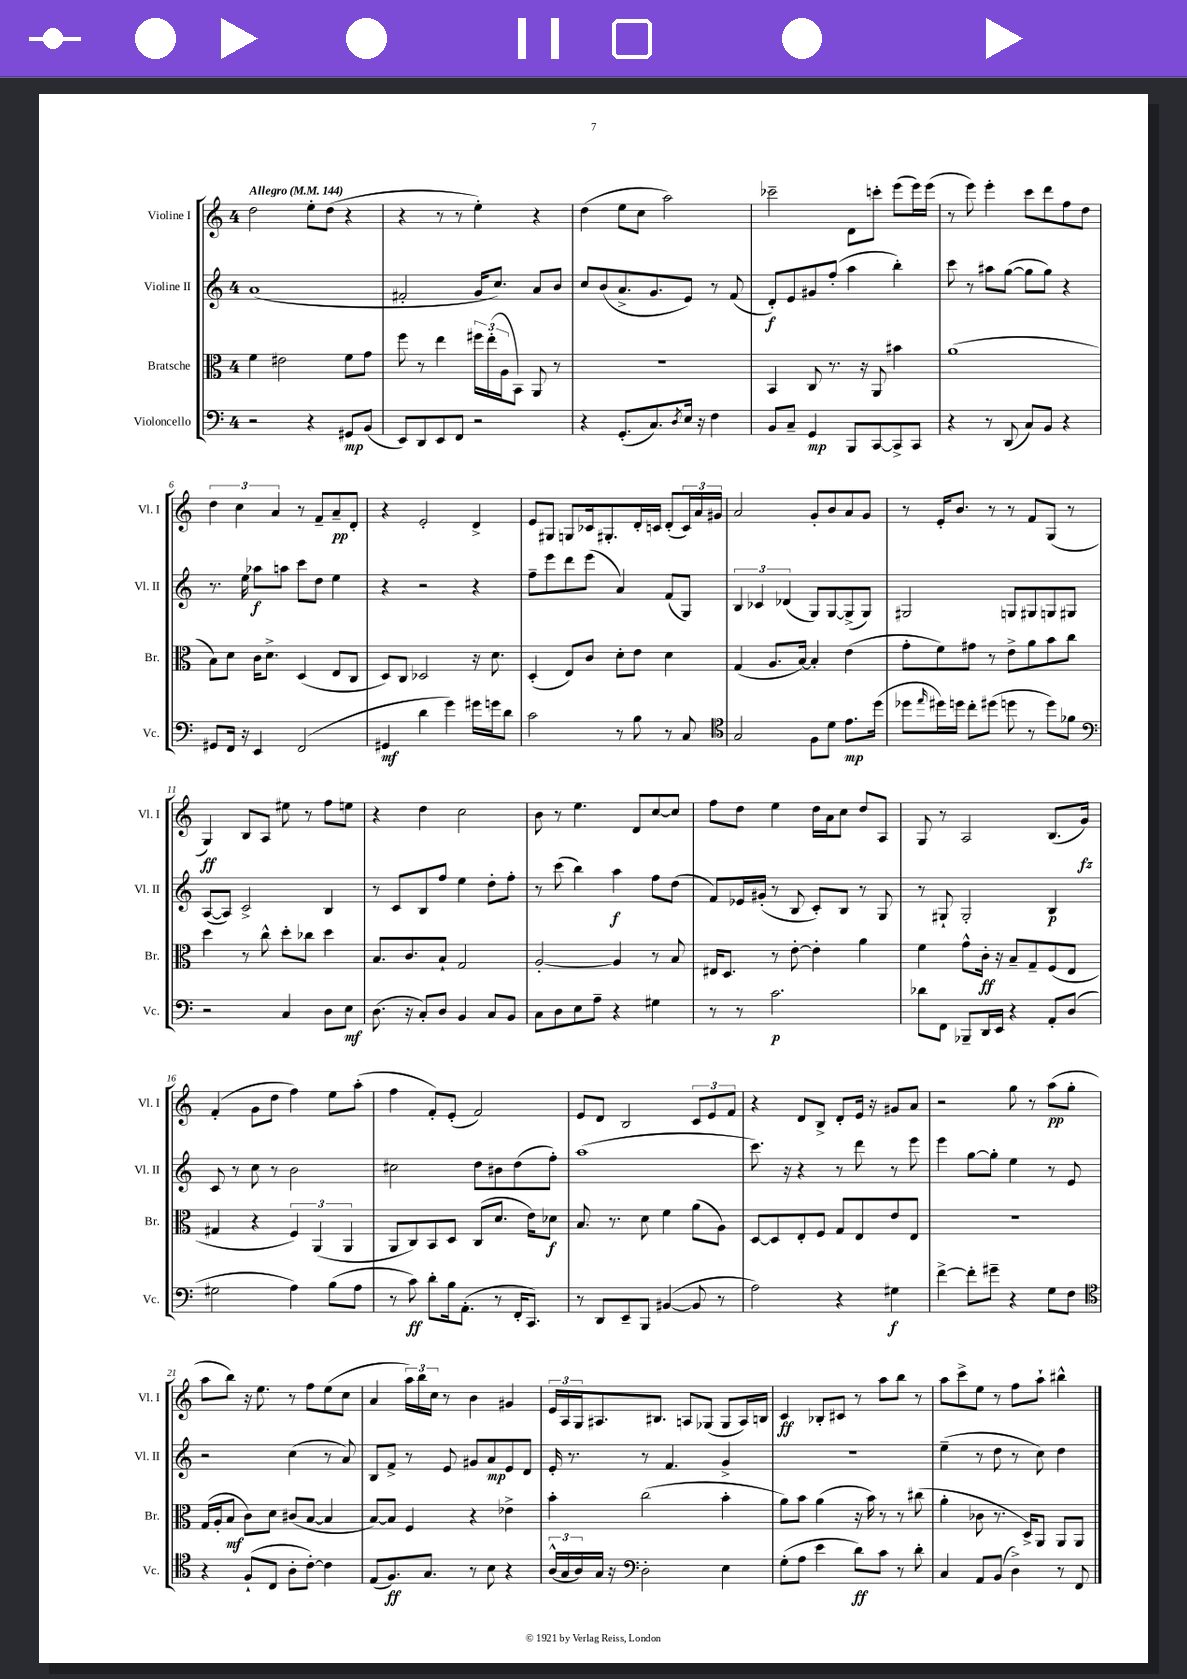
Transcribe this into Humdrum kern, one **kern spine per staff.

**kern	**dynam	**kern	**dynam	**kern	**dynam	**kern	**dynam
*part4	*part4	*part3	*part3	*part2	*part2	*part1	*part1
*staff4	*staff4	*staff3	*staff3	*staff2	*staff2	*staff1	*staff1
*I"Violoncello	*	*I"Bratsche	*	*I"Violine II	*	*I"Violine I	*
*I'Vc.	*	*I'Br.	*	*I'Vl. II	*	*I'Vl. I	*
*clefF4	*	*clefC3	*	*clefG2	*	*clefG2	*
*k[]	*	*k[]	*	*k[]	*	*k[]	*
*M4/4	*	*M4/4	*	*M4/4	*	*M4/4	*
*MM144	*	*MM144	*	*MM144	*	*MM144	*
=1	=1	=1	=1	=1	=1	=1	=1
!	!	!	!	!	!	!LO:TX:a:B:t=Allegro	!
2r	.	4f\	.	(1a	.	2dd\	.
.	.	2e#X\	.	.	.	.	.
4r	.	.	.	.	.	8ee'\L	.
.	.	.	.	.	.	(8dd\J	.
8GG#X/L	mp	8f\L	.	.	.	4r	.
(8BB/J	.	8g\J	.	.	.	.	.
=2	=2	=2	=2	=2	=2	=2	=2
8EE/L)	.	8ff\	.	2f#X'/	.	4r	.
8DD/	.	8r	.	.	.	.	.
8EE/	.	4ee\	.	.	.	8r	.
8FF/J	.	.	.	.	.	8r	.
2r	.	24ff#X\LL	.	16g/KL	.	4ee'\)	.
.	.	(24ee'\	.	.	.	.	.
.	.	.	.	8.cc/J)	.	.	.
.	.	24A\J	.	.	.	.	.
.	.	8BB\J)	.	.	.	.	.
.	.	8AA/	.	8a/L	.	4r	.
.	.	8r	.	8b/J	.	.	.
=3	=3	=3	=3	=3	=3	=3	=3
4r	.	1r	.	8cc/L	.	(4dd\	.
.	.	.	.	(8b/	.	.	.
(8.GG'/L	.	.	.	8.a^/	.	8ee\L	.
.	.	.	.	.	.	8cc\J	.
8.C/)	.	.	.	8.g/	.	.	.
.	.	.	.	.	.	2aa\)	.
8qD/	.	.	.	.	.	.	.
16E/Jk	.	.	.	8e/J)	.	.	.
16r	.	.	.	.	.	.	.
4F\	.	.	.	8r	.	.	.
.	.	.	.	(8f/	.	.	.
=4	=4	=4	=4	=4	=4	=4	=4
8BB/L	.	4BB/	.	8d'/L)	f	2ccc-X~\	.
8C~/J	.	.	.	8e/	.	.	.
4GG/	mp	8C/	.	8g#X/	.	.	.
.	.	8.r	.	(8ff'/J	.	.	.
8BBB/L	.	.	.	4aa\	.	8d\L	.
.	.	16r	.	.	.	.	.
[8CC/	.	8AA/	.	.	.	8cccn'\J	.
8CC^/]	.	4b#X\	.	4bb'\)	.	(8eee\L	.
8CC/J	.	.	.	.	.	16eee\L)	.
.	.	.	.	.	.	(16eee\JJ	.
=5	=5	=5	=5	=5	=5	=5	=5
4r	.	(1a	.	8ccc\	.	8r	.
.	.	.	.	8r	.	8eee\)	.
8r	.	.	.	8aa#X\L	.	4eee'\	.
(8DD/	.	.	.	([8gg\J	.	.	.
8C/L)	.	.	.	8gg\L]	.	8ccc\L	.
8BB/J	.	.	.	8gg\J)	.	8ddd\	.
4r	.	.	.	4r	.	8ff\	.
.	.	.	.	.	.	8dd\J	.
!!LO:LB:g=z
=6	=6	=6	=6	=6	=6	=6	=6
8GG#X/L	.	8B\L)	.	8.r	.	6dd\	.
16FF/Jk	.	8d\J	.	.	.	.	.
.	.	.	.	.	.	6cc\	.
16r	.	.	.	16ee\	.	.	.
4EE/	.	16c\KL	.	8aa-X\L	f	.	.
.	.	8.d^\J	.	.	.	.	.
.	.	.	.	.	.	6a/	.
.	.	.	.	8aan\J	.	.	.
(2FF/	.	(4D/	.	8ccc\L	.	8r	.
.	.	.	.	8dd\J	.	8f~/L	.
.	.	8E/L	.	4ee\	.	8a~/	pp
.	.	8C/J	.	.	.	8d'/J	.
=7	=7	=7	=7	=7	=7	=7	=7
4GG#X/	mf	8D/L)	.	4r	.	4r	.
.	.	8C/J	.	.	.	.	.
4d\	.	2D-X/	.	2r	.	2e'/	.
4g\)	.	.	.	.	.	.	.
16g#X\LL	.	16r	.	4r	.	4d^/	.
16gn\J	.	8.d\	.	.	.	.	.
8d\J	.	.	.	.	.	.	.
=8	=8	=8	=8	=8	=8	=8	=8
2c\	.	(4D'/	.	8ff~\L	.	8e/L	.
.	.	.	.	8eee\	.	8G#X/J	.
.	.	8E/L)	.	8ddd\	.	8Gn/L	.
.	.	8c/J	.	(8eee\J	.	16c-X/k	.
.	.	.	.	.	.	8.G#X'/	.
8r	.	8d'\L	.	4a/)	.	.	.
8B\	.	8e\J	.	.	.	16d'/L	.
.	.	.	.	.	.	16cn/JJ	.
8r	.	4d\	.	(8f/L	.	(8d'/L	.
8C/	.	.	.	8G/J)	.	24c/L)	.
.	.	.	.	.	.	24a/	.
.	.	.	.	.	.	24g#X/JJ	.
=9	=9	=9	=9	=9	=9	=9	=9
*clefC4	*	*	*	*	*	*	*
2G/	.	(4G/	.	6B/	.	2a/	.
.	.	.	.	6c-X/	.	.	.
.	.	8.A/L	.	.	.	.	.
.	.	.	.	(6d-X/	.	.	.
.	.	[16B/Jk)	.	.	.	.	.
8F\L	.	4B'/]	.	8G/L)	.	8g'/L	.
8d\J	.	.	.	[8G/	.	8b/	.
8.e\L	mp	(4e\	.	(8G^/]	.	8a/	.
.	.	.	.	8G/J)	.	8g/J	.
(16dd\Jk	.	.	.	.	.	.	.
=10	=10	=10	=10	=10	=10	=10	=10
8dd-X\L	.	8g'\L	.	2G#X/	.	8r	.
16qqee/	.	.	.	.	.	.	.
16dd#X\L)	.	8f\)	.	.	.	16e'/KL	.
16ddn\JJ	.	.	.	.	.	8.b/J	.
8cc'\L	.	8g#X\J	.	.	.	.	.
(8dd#X\J	.	8r	.	.	.	8r	.
8ddn\	.	8e^\L	.	8Gn/L	.	8r	.
8r	.	8a\	.	8G#X/	.	8f/L	.
8dd\L)	.	8b\	.	8Gn/	.	(8G/J	.
8f-X\J	.	8cc\J	.	8G#X/J	.	8r	.
!!LO:LB:g=z
=11	=11	=11	=11	=11	=11	=11	=11
*clefF4	*	*	*	*	*	*	*
2r	.	4dd\	.	([8A/L	.	4G/)	ff
.	.	.	.	8A/J])	.	.	.
.	.	8r	.	2c^/	.	8B/L	.
.	.	8cc^^\	.	.	.	8A/J	.
4C/	.	8dd'\L	.	.	.	8ee#X\	.
.	.	8cc-X\J	.	.	.	8r	.
8D\L	.	4dd\	.	4B/	.	8ff\L	.
8E\J	mf	.	.	.	.	8een\J	.
=12	=12	=12	=12	=12	=12	=12	=12
(8.D\	.	8.B/L	.	8r	.	4r	.
.	.	.	.	8c/L	.	.	.
16r	.	8.c/	.	.	.	.	.
8C'/L)	.	.	.	8B/	.	4dd\	.
8D/J	.	8B`/J	.	8ff/J	.	.	.
4BB/	.	2G/	.	4ee\	.	2cc\	.
8C/L	.	.	.	8dd'\L	.	.	.
8BB/J	.	.	.	8ff'\J	.	.	.
=13	=13	=13	=13	=13	=13	=13	=13
8C\L	.	[2A'/	.	8r	.	8b\	.
8D\	.	.	.	(8ccc\	.	8r	.
8E\	.	.	.	4bb\)	.	4.ee\	.
8A~\J	.	.	.	.	.	.	.
4r	.	4A/]	.	4aa\	f	.	.
.	.	.	.	.	.	8d/L	.
4G#X\	.	8r	.	8ff\L	.	[8cc/	.
.	.	8B/	.	(8dd\J	.	8cc/J]	.
=14	=14	=14	=14	=14	=14	=14	=14
8r	.	16E#X/KL	.	8f/L)	.	8ff\L	.
.	.	8.D/J	.	.	.	.	.
8r	.	.	.	16e-X/L	.	8dd\J	.
.	.	.	.	(16g#X'/JJ	.	.	.
2.c\	p	8r	.	8r	.	4ee\	.
.	.	[8e'\	.	8B/	.	.	.
.	.	4e'\]	.	8c'/L)	.	16dd\LL	.
.	.	.	.	.	.	16a\J	.
.	.	.	.	8B/J	.	8cc\J	.
.	.	4a\	.	8r	.	8dd/L	.
.	.	.	.	8G/	.	8A/J	.
=15	=15	=15	=15	=15	=15	=15	=15
8d-X\L	.	4f\	.	8r	.	8G/	.
8FF\J	.	.	.	8G#X`/	.	8r	.
8BBB-X~/L	.	8g^^\L	.	2G#'/	.	2A/	.
16DD/L	.	16c'\Jk	ff	.	.	.	.
16EE/JJ	.	16r	.	.	.	.	.
4r	.	8B~/L	.	.	.	.	.
.	.	8G~/	.	.	.	.	.
8AA'/L	.	(8F/	.	4B/	p	(8.B/L	.
(8D/J	.	8E/J	.	.	.	.	.
.	.	.	.	.	.	16g/Jk)	fz
!!LO:LB:g=z
=16	=16	=16	=16	=16	=16	=16	=16
2G#X\	.	4G#X/	.	8c/	.	(4f'/	.
.	.	.	.	8r	.	.	.
.	.	4r	.	8cc\	.	8g\L	.
.	.	.	.	8r	.	8dd\J	.
4A\)	.	6F/)	.	2b\	.	4ff\)	.
.	.	(6AA/	.	.	.	.	.
(8B\L	.	.	.	.	.	8ee\L	.
.	.	6AA/	.	.	.	.	.
8A\J	.	.	.	.	.	(8aa'\J	.
=17	=17	=17	=17	=17	=17	=17	=17
8r	.	8AA/L	.	2cc#X\	.	4ff\	.
8c\)	ff	8C/)	.	.	.	.	.
8d'\L	.	8BB/	.	.	.	8f'/L)	.
16B\k	.	8D/J	.	.	.	(8e'/J	.
(8.AA'\J	.	.	.	.	.	.	.
.	.	(8C/L	.	8dd\L	.	2f/)	.
8r	.	8.d/J	.	8b#X\	.	.	.
16FF'/KL	.	.	.	(8dd\	.	.	.
8.CC/J)	.	16e\KL)	.	.	.	.	.
.	.	8d-X\J	f	8ff'\J)	.	.	.
=18	=18	=18	=18	=18	=18	=18	=18
8r	.	8.B/	.	(1aa	.	8e/L	.
8DD/L	.	.	.	.	.	8d/J	.
.	.	8.r	.	.	.	.	.
8EE~/	.	.	.	.	.	2B/	.
8BBB/J	.	8d\	.	.	.	.	.
([4BB#X/	.	4f\	.	.	.	.	.
8BB#/]	.	(8a\L	.	.	.	12c/L	.
.	.	.	.	.	.	12e/	.
8r	.	8A\J)	.	.	.	.	.
.	.	.	.	.	.	12f/J	.
=19	=19	=19	=19	=19	=19	=19	=19
2A\)	.	[8D/L	.	8.ccc\)	.	4r	.
.	.	8D/]	.	.	.	.	.
.	.	.	.	16r	.	.	.
.	.	8E'/	.	4r	.	8d/L	.
.	.	8F/J	.	.	.	8B^/J	.
4r	.	8G/L	.	8r	.	8d'/L	.
.	.	8E/	.	8ddd\	.	16e/Jk	.
.	.	.	.	.	.	16r	.
4G#X\	f	8e/	.	8r	.	8g#X/L	.
.	.	8E/J	.	8eee\	.	8a/J	.
=20	=20	=20	=20	=20	=20	=20	=20
[4f^\	.	1r	.	4eee\	.	2r	.
8f'\L]	.	.	.	[8gg\L	.	.	.
8g#X~\J	.	.	.	8gg'\J]	.	.	.
4r	.	.	.	4ee\	.	8gg\	.
.	.	.	.	.	.	8r	.
8G\L	.	.	.	8r	.	(8aa\L	pp
8F\J	.	.	.	8e/	.	8gg'\J	.
!!LO:LB:g=z
=21	=21	=21	=21	=21	=21	=21	=21
*clefC4	*	*	*	*	*	*	*
4r	.	(16G/LL	.	2r	.	8aa\L	.
.	.	16A'/J	.	.	.	.	.
.	.	8B/J	mf	.	.	8bb\J)	.
(8F`/L	.	8c\L)	.	.	.	16r	.
.	.	.	.	.	.	8.ee\	.
8C/J	.	8d\J	.	.	.	.	.
8A'\L	.	(8c#X/L	.	(4cc\	.	8r	.
[8c'\J)	.	[8B/J	.	.	.	8ff\L	.
4c\]	.	4B/]	.	8r	.	(8ee\	.
.	.	.	.	8a/)	.	8cc\J	.
=22	=22	=22	=22	=22	=22	=22	=22
(8E/L	.	[8B/L)	.	8B/L	.	4a/	.
8.F/)	ff	8B/J]	.	8f^/J	.	.	.
.	.	4F/	.	8r	.	24aa\LL)	.
.	.	.	.	.	.	24bb\	.
8.G/J	.	.	.	.	.	.	.
.	.	.	.	.	.	24cc\JJ	.
.	.	.	.	8e/	.	8r	.
8r	.	4r	.	8g#X/L	.	4b\	.
8B\	.	.	.	8a/	mp	.	.
4r	.	4e-X^\	.	8e/	.	4g#X/	.
.	.	.	.	8d/J	.	.	.
=23	=23	=23	=23	=23	=23	=23	=23
(24A^^/LL	.	4b'\	.	16e'/	.	24e/LL	.
24G/	.	.	.	.	.	24A/	.
.	.	.	.	8.r	.	.	.
24A/)	.	.	.	.	.	24G/J	.
16G/JJ	.	.	.	.	.	8.A#X/	.
16r	.	.	.	.	.	.	.
*clefF4	*	*	*	*	*	*	*
2D'\	.	(2cc\	.	8r	.	.	.
.	.	.	.	.	.	8.B#X/J	.
.	.	.	.	4.f/	.	.	.
.	.	.	.	.	.	8An/L	.
.	.	.	.	.	.	(8G-X/J	.
4E\	.	4b'\	.	4g^/	.	8G-/L	.
.	.	.	.	.	.	16A/L)	.
.	.	.	.	.	.	16Bn/JJ	.
=24	=24	=24	=24	=24	=24	=24	=24
(8G'\L	.	8a\L)	.	1r	.	4c/	ff
8A\J	.	8b\J	.	.	.	.	.
4e\	.	(4a\	.	.	.	8B-X'/L	.
.	.	.	.	.	.	8c#X/J	.
8d\L)	ff	16r	.	.	.	8r	.
.	.	16b\)	.	.	.	.	.
8c\J	.	8r	.	.	.	8aa\L	.
8r	.	8r	.	.	.	8bb\J	.
8d'\	.	(8cc#X\	.	.	.	8r	.
=25	=25	=25	=25	=25	=25	=25	=25
4C/	.	4a'\	.	(4ee~\	.	8aa\L	.
.	.	.	.	.	.	8ccc^\	.
8AA/L	.	8c-X\	.	8r	.	8ee\J	.
(8BB/J	.	8.r	.	8dd\	.	8r	.
4D^\)	.	.	.	8r	.	8ff\L	.
.	.	16D^/KL)	.	.	.	.	.
.	.	8AA/J	.	8cc\)	.	8aa`\J	.
8r	.	8AA/L	.	4dd\	.	4bb#X^^\	.
8FF/	.	8AA/J	.	.	.	.	.
==	==	==	==	==	==	==	==
*-	*-	*-	*-	*-	*-	*-	*-
